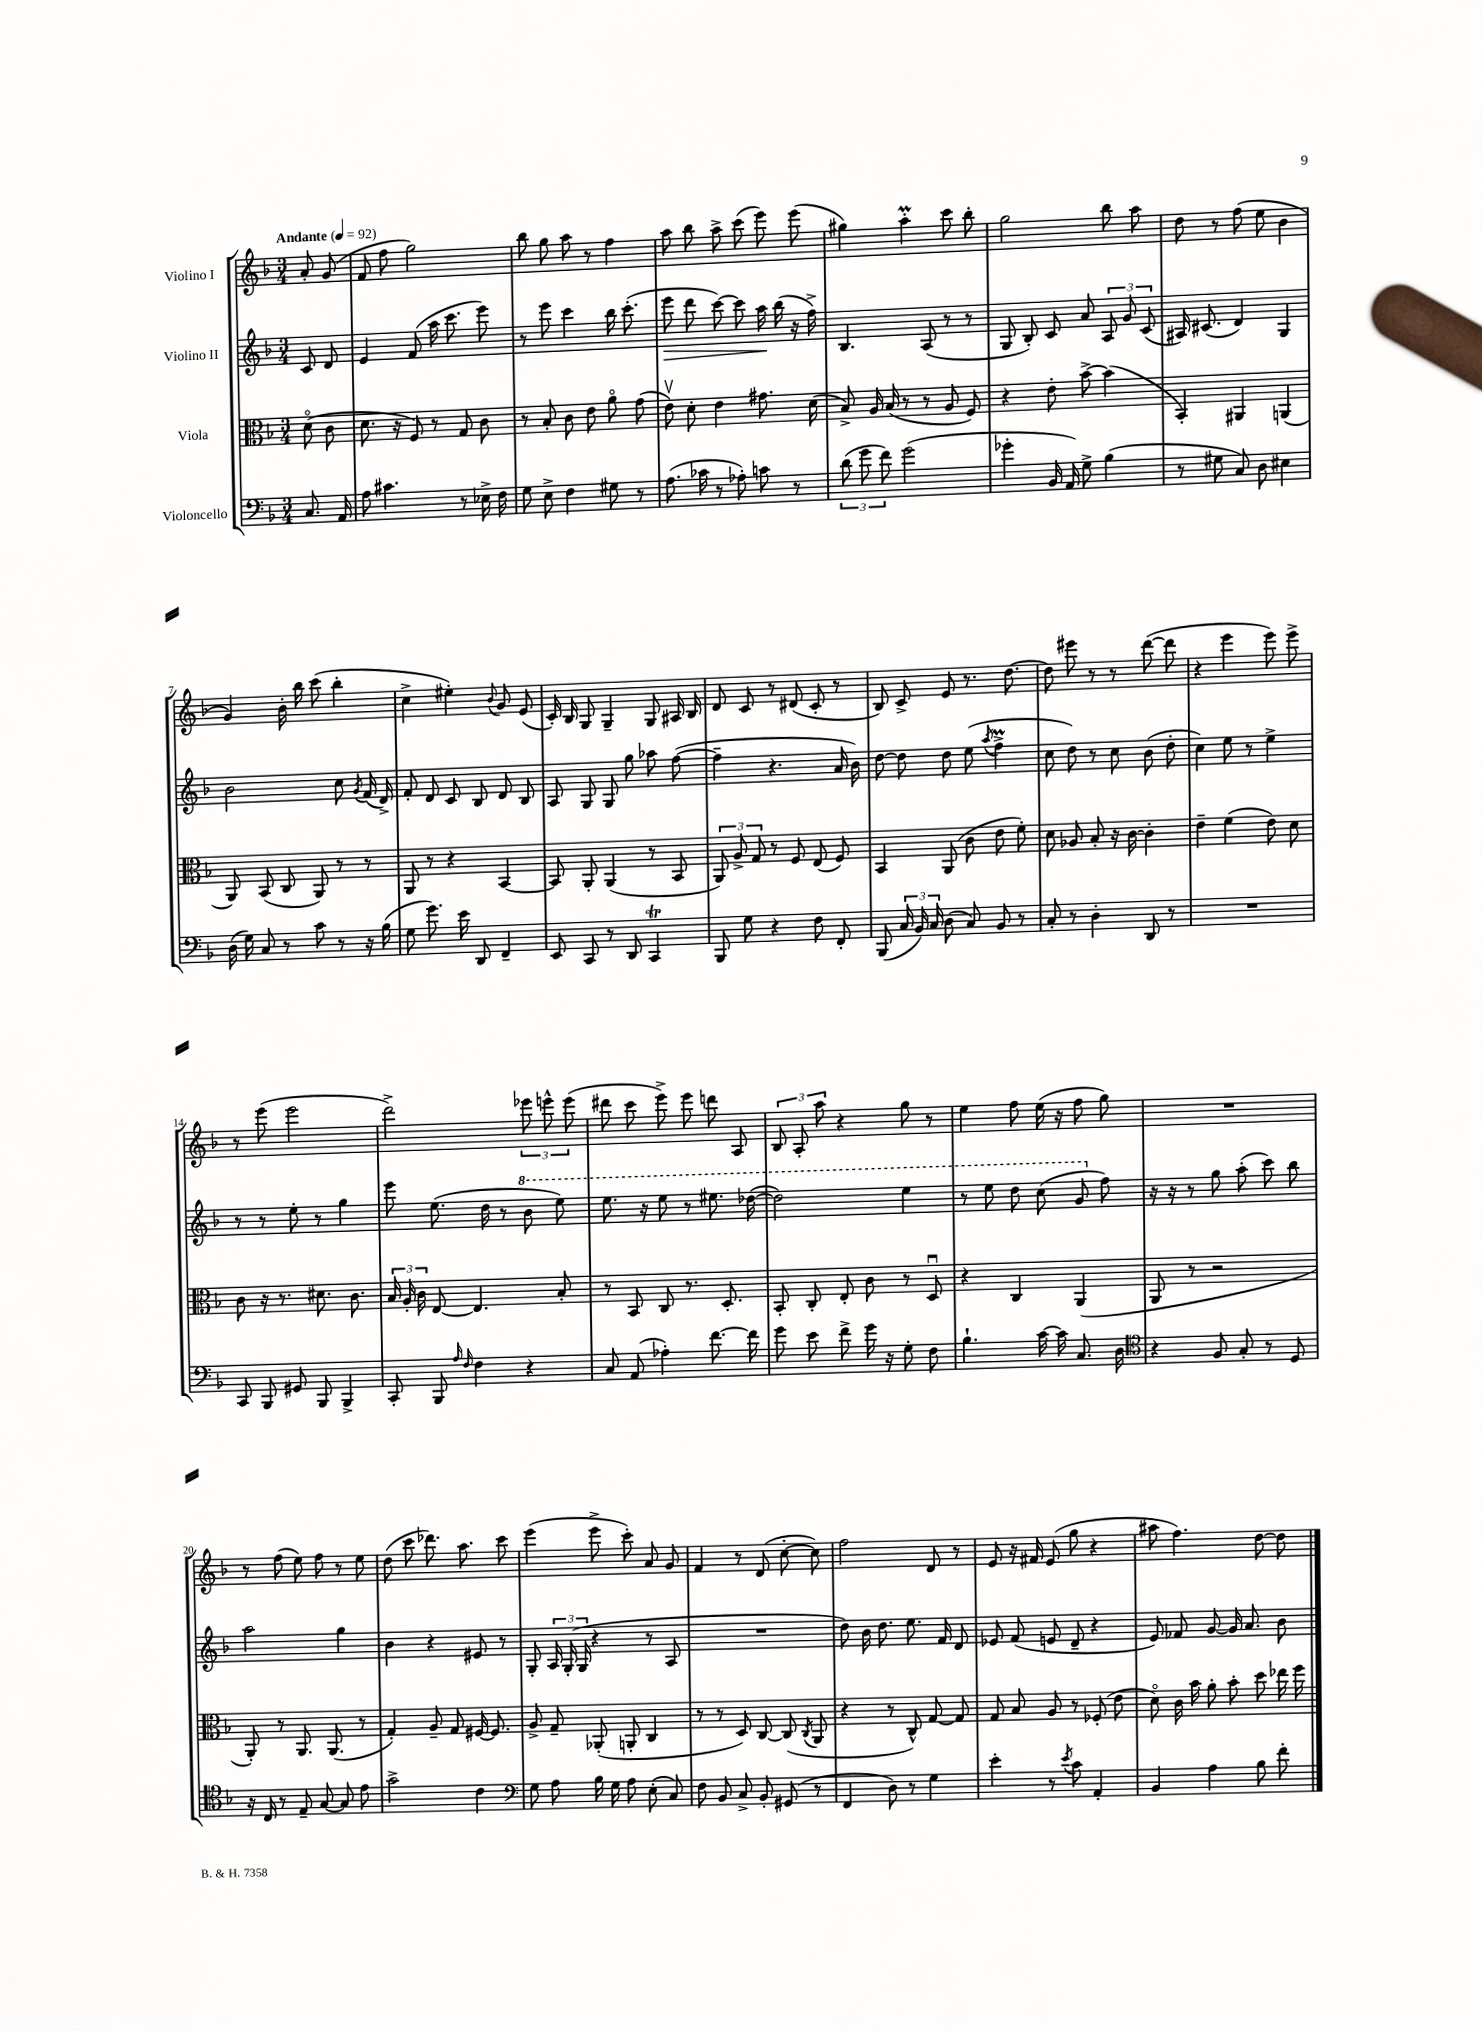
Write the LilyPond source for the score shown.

<<
\new StaffGroup <<
\new Staff = "s0" \with { instrumentName = "Violino I" } {
    \clef treble \key f \major \numericTimeSignature \time 3/4 \partial 4 \tempo "Andante" 4 = 92
    \autoBeamOff a'8-. g'8( |
    f'8 f''8 g''2) |
    bes''8 g''8 a''8 r8 f''4 |
    a''8 bes''8 a''8-> c'''8( e'''8) e'''8( |
    gis''4) a''4-.\prall c'''8 bes''8-. |
    g''2 bes''8 a''8 |
    d''8 r8 f''8( e''8 bes'4 |
    g'4) bes'16-. bes''16 c'''8( bes''4-. |
    c''4-> eis''4-.) \appoggiatura { bes'8 } g'8 e'8( |
    c'16-.) bes16 g8 g4-- g8 ais16 bes16 |
    d'8 c'8 r8 dis'8( c'8-. r8 |
    bes8) c'8-> e'8 r8. d''8.~ |
    d''8 eis'''8 r8 r8 d'''8~( d'''8 |
    r4 e'''4 e'''8) e'''8-> |
    r8 e'''8( e'''2 |
    d'''2->) \tuplet 3/2 { ees'''8 e'''8-^ e'''8( } |
    dis'''8 c'''8 e'''8->) e'''8 d'''8 a8 |
    \tuplet 3/2 { bes8 a8-. a''8 } r4 g''8 r8 |
    e''4 f''8 e''16( r16 f''8 g''8) |
    R2. |
    r8 f''8( e''8) f''8 r8 e''8 |
    d''8( c'''8 des'''8.) a''8. c'''8 |
    e'''4( e'''8-> c'''8-.) a'8 g'8 |
    f'4 r8 d'8( c''8~-. c''8) |
    f''2 d'8 r8 |
    e'8 r16 fis'16 e'8( g''8 r4 |
    ais''8 f''4.) d''8~ d''8 \bar "|." |
}
\new Staff = "s1" \with { instrumentName = "Violino II" } {
    \clef treble \key f \major \numericTimeSignature \time 3/4 \partial 4
    \autoBeamOff c'8 d'8 |
    e'4 f'8( a''16 c'''8. e'''8) |
    r8 e'''8 c'''4 bes''16 c'''8.-.( |
    e'''8\> d'''8 c'''8~) c'''8 a''16\! bes''16( r16 f''16->) |
    bes4. a8( r8 r8 |
    g8 bes8-.) c'8 a'8 \tuplet 3/2 { a8 g'8 c'8( } |
    ais16) cis'8.( d'4) g4 |
    bes'2 c''8 \acciaccatura { g'8 } f'16( d'16->) |
    f'8-. d'8 c'8 bes8 d'8 bes8 |
    a8 g8 g8 g''8 aes''8 f''8~( |
    f''4-- r4. a'16 bes'16) |
    d''8~ d''8 d''8 e''8( \acciaccatura { a''8 } f''4->\prall |
    c''8 d''8) r8 c''8 bes'8( d''8-. |
    c''4) e''8 r8 e''4-> |
    r8 r8 e''8-. r8 g''4 |
    e'''8 e''8.( d''16 r8 \ottava #1 bes''8 e'''8) |
    e'''8. r16 e'''8 r8 eis'''8. des'''16~( |
    des'''2) e'''4 |
    r8 e'''8 d'''8 c'''8( g''8 \ottava #0 f''8) |
    r16 r16 r8 g''8 a''8-.( c'''8) bes''8 |
    a''2 g''4 |
    bes'4 r4 eis'8 r8 |
    g8-. \tuplet 3/2 { a16 g16-.( g16 } r4 r8 a8 |
    R2. |
    d''8) bes'16 d''8. e''8. f'16 d'8 |
    ees'8 f'8( e'8 d'8-- r4 |
    e'8) fes'8 g'8~ g'16 a'8. bes'8 \bar "|." |
}
\new Staff = "s2" \with { instrumentName = "Viola" } {
    \clef alto \key f \major \numericTimeSignature \time 3/4 \partial 4
    \autoBeamOff d'8\flageolet( c'8 |
    d'8. r16 f8) r8 g8 c'8 |
    r8 bes8-. c'8 e'8 a'8\flageolet g'8( |
    e'8\upbow) d'8-. e'4 gis'8. d'16( |
    bes8->) a16 bes16( r8 r8 a8 f8) |
    r4 e'8-. bes'8~-> bes'4( |
    bes,4-.) ais,4 a,4( |
    a,8) bes,8( c8 a,8) r8 r8 |
    a,8 r8 r4 bes,4~ |
    bes,8 a,8-. a,4( r8 bes,8 |
    \tuplet 3/2 { a,8) a8-> g8 } r8 f8 e8( f8) |
    bes,4 a,8( c'8 e'8 f'8-.) |
    d'8 aes8 bes8-. r16 c'16~ c'4-. |
    e'4-- f'4( e'8) d'8 |
    c'8 r16 r8. dis'8. c'8. |
    \tuplet 3/2 { bes16 a16-. c'16 } e8~ e4. bes8-. |
    r8 bes,8 c8 r8. d8.-. |
    bes,8-. c8-. e8-. c'8 r8 d8\downbow |
    r4 c4 a,4( |
    a,8 r8 r2 |
    a,8-.) r8 a,8. a,8.( r8 |
    g4-.) a8-- g8 fis16~ fis8. |
    a8-> g8-- aes,8-.( a,8-. c4 |
    r8 r8 d8) c8~ c8( \acciaccatura { c8 } a,8 |
    r4 r8 c8-^) g8~ g8 |
    g8 bes8 a8 r8 fes8-.( e'8 |
    d'8\flageolet) c'16 bes'16 a'8-. bes'8-. d''8 ees''16 f''16 \bar "|." |
}
\new Staff = "s3" \with { instrumentName = "Violoncello" } {
    \clef bass \key f \major \numericTimeSignature \time 3/4 \partial 4
    \autoBeamOff c8. a,16 |
    a8 cis'4. r8 ees16-> f16 |
    g8 e8-> f4 gis8 r8 |
    a8.( ces'16 r8 aes8-.) c'8 r8 |
    \tuplet 3/2 { d'8( g'8 f'8) } g'2( |
    ges'4-. bes,16 a,16) g8-> bes4( |
    r8 gis8 c8) d8 eis4 |
    d16( g16) c8 r8 c'8 r8 r16 bes16( |
    g8 g'8.) e'16 d,8 f,4-- |
    e,8 c,8 r8 d,8 c,4\trill |
    bes,,8 g8 r4 f8 f,8-. |
    bes,,8( \tuplet 3/2 { c16 bes,16) c16 } d8( c8) bes,8 r8 |
    c8-. r8 d4-. d,8 r8 |
    R2. |
    c,8 bes,,8 gis,8 bes,,8 bes,,4-> |
    c,8-. bes,,8 \grace { a16 f16 } f4 r4 |
    c8 a,8( aes4-.) f'8.~ f'16 |
    g'8 e'8 f'8-> g'16 r16 g8-. f8 |
    bes4.-! c'16~ c'16 c8. d16 |
    \clef tenor r4 f8 g8-. r8 d8 |
    r16 c16 r8 e8-- g8~ g8 e'8 |
    g'2-> c'4 |
    \clef bass g8 a8 bes16 g16 a8 e8-.( c8) |
    f8 bes,8 c8-> bes,8-. gis,8( r8 |
    f,4 d8) r8 g4 |
    e'4-. r8 \acciaccatura { e'8 } c'8 a,4-. |
    bes,4 a4 bes8 f'8-. \bar "|." |
}
>>
>>
